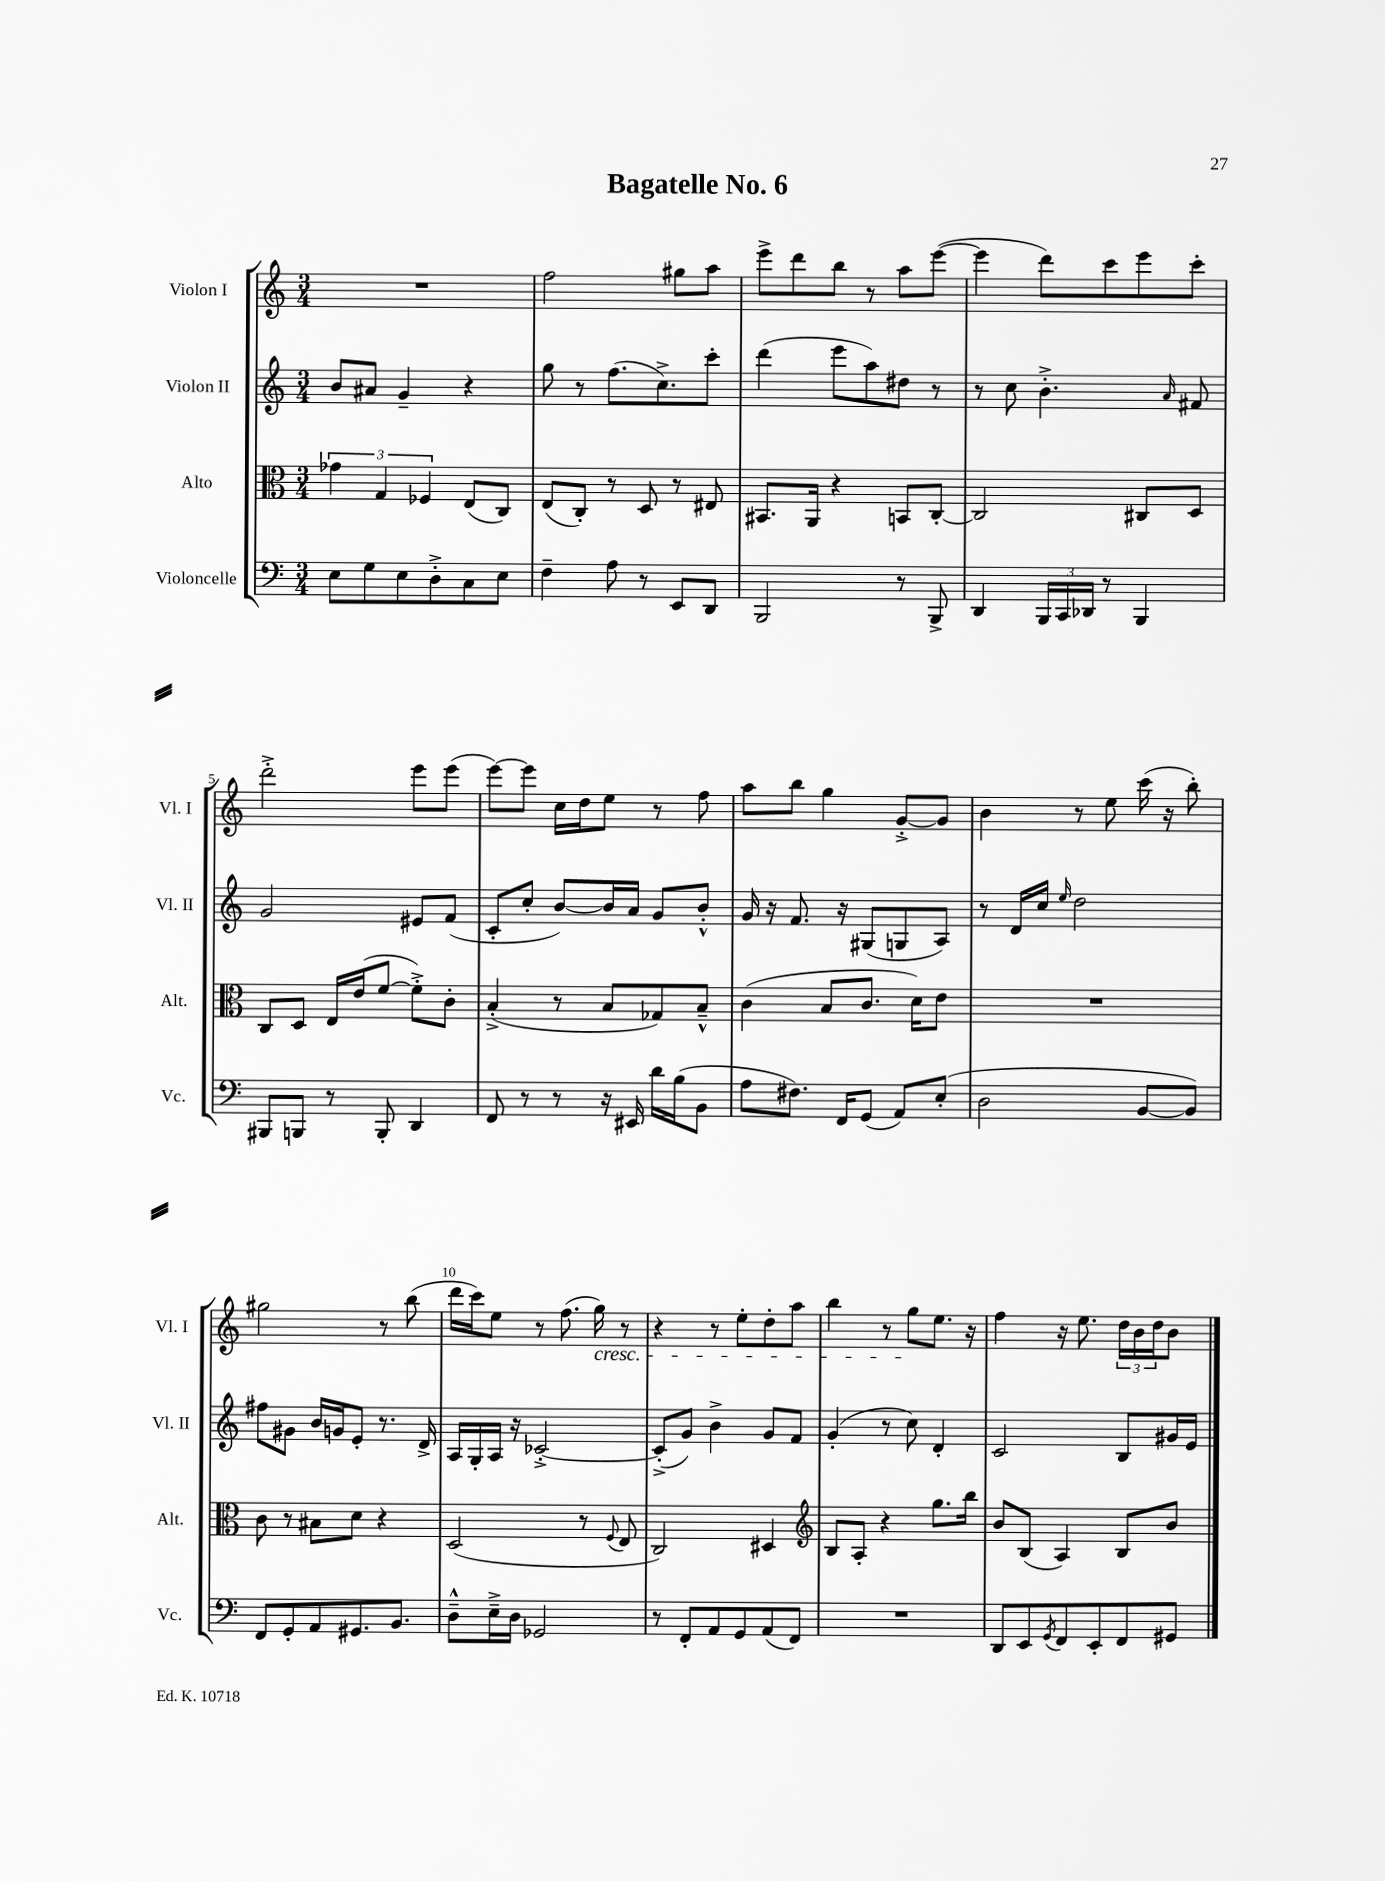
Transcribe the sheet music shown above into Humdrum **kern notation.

**kern	**kern	**kern	**kern
*staff4	*staff3	*staff2	*staff1
*clefF4	*clefC3	*clefG2	*clefG2
*k[]	*k[]	*k[]	*k[]
*M3/4	*M3/4	*M3/4	*M3/4
8E	6g-	8b	2.r
8G	.	8a#	.
.	6G	.	.
8E	.	4g~	.
.	6F-	.	.
8D'^	.	.	.
8C	(8E	4r	.
8E	8C)	.	.
=	=	=	=
4F~	(8E	8gg	2ff
.	8C')	8r	.
8A	8r	(8.ff	.
8r	8D	.	.
.	.	8.cc^)	.
8EE	8r	.	8gg#
8DD	8E#	8ccc'	8aa
=	=	=	=
2BBB	8.BB#	(4ddd	8eee^
.	.	.	8ddd
.	16AA	.	.
.	4r	8eee	8bb
.	.	8aa)	8r
8r	8BB	8dd#	8aa
8BBB^	[8C'	8r	([8eee
=	=	=	=
4DD	2C]	8r	4eee]
.	.	8cc	.
24BBB	.	4.b'^	8ddd)
24CC	.	.	.
24DD-	.	.	.
8r	.	.	8ccc
4BBB	8C#	.	8eee
.	.	16qqa	.
.	8D	8f#	8ccc'
=	=	=	=
8BBB#	8C	2g	2ddd'^
8BBB	8D	.	.
8r	16E	.	.
.	(16e	.	.
8BBB'	[8f	.	.
4DD	8f'^])	8e#	8eee
.	8c'	(8f	(8eee
=	=	=	=
8FF	(4B'^	8c'	[8eee)
8r	.	8cc'	8eee]
8r	8r	[8b)	16cc
.	.	.	16dd
16r	8B	16b]	8ee
16EE#	.	16a	.
16d	8G-)	8g	8r
(16B	.	.	.
8BB	8B~^^	8b'^^	8ff
=	=	=	=
8A	(4c	16g	8aa
.	.	16r	.
8.F#)	.	8.f	8bb
.	8B	.	4gg
16FF	.	16r	.
(8GG	8.c	(8G#	.
8AA)	.	8G	[8g'^
.	16d)	.	.
(8E'	8e	8A)	8g]
=	=	=	=
2D	2.r	8r	4b
.	.	16d	.
.	.	16cc	.
.	.	16qqee	.
.	.	2dd	8r
.	.	.	8ee
[8BB	.	.	(16ccc
.	.	.	16r
8BB])	.	.	8bb')
=	=	=	=
8FF	8c	8ff#	2gg#
8GG'	8r	8g#	.
8AA	8B#	16b	.
.	.	16g	.
8.GG#	8d	8e'	.
.	4r	8.r	8r
8.BB	.	.	.
.	.	.	(8bb
.	.	16d^	.
=	=	=	=
8D~^^	(2D	16A	16ddd
.	.	16G'	16ccc)
16E~^	.	16A	8ee
16D	.	16r	.
2GG-	.	[2c-'^	8r
.	.	.	(8.ff
.	8r	.	.
.	.	.	16gg)
.	8qqF	.	.
.	8E	.	8r
=	=	=	=
8r	2C)	(8c-'^]	4r
8FF'	.	8g)	.
8AA	.	4b^	8r
8GG	.	.	8ee'
(8AA	4D#	8g	8dd'
8FF)	.	8f	8aa
=	=	=	=
*	*clefG2	*	*
2.r	8B	(4g'	4bb
.	8A'	.	.
.	4r	8r	8r
.	.	8cc)	8gg
.	8.gg	4d'	8.ee
.	16bb	.	16r
=	=	=	=
8DD	8b	2c	4ff
8EE	(8B	.	.
8qGG	.	.	.
8FF	4A)	.	16r
.	.	.	8.ee
8EE'	.	.	.
8FF	8B	8B	24dd
.	.	.	24b
.	.	.	24dd
8GG#	8b	16g#	8b
.	.	16e	.
==	==	==	==
*-	*-	*-	*-
